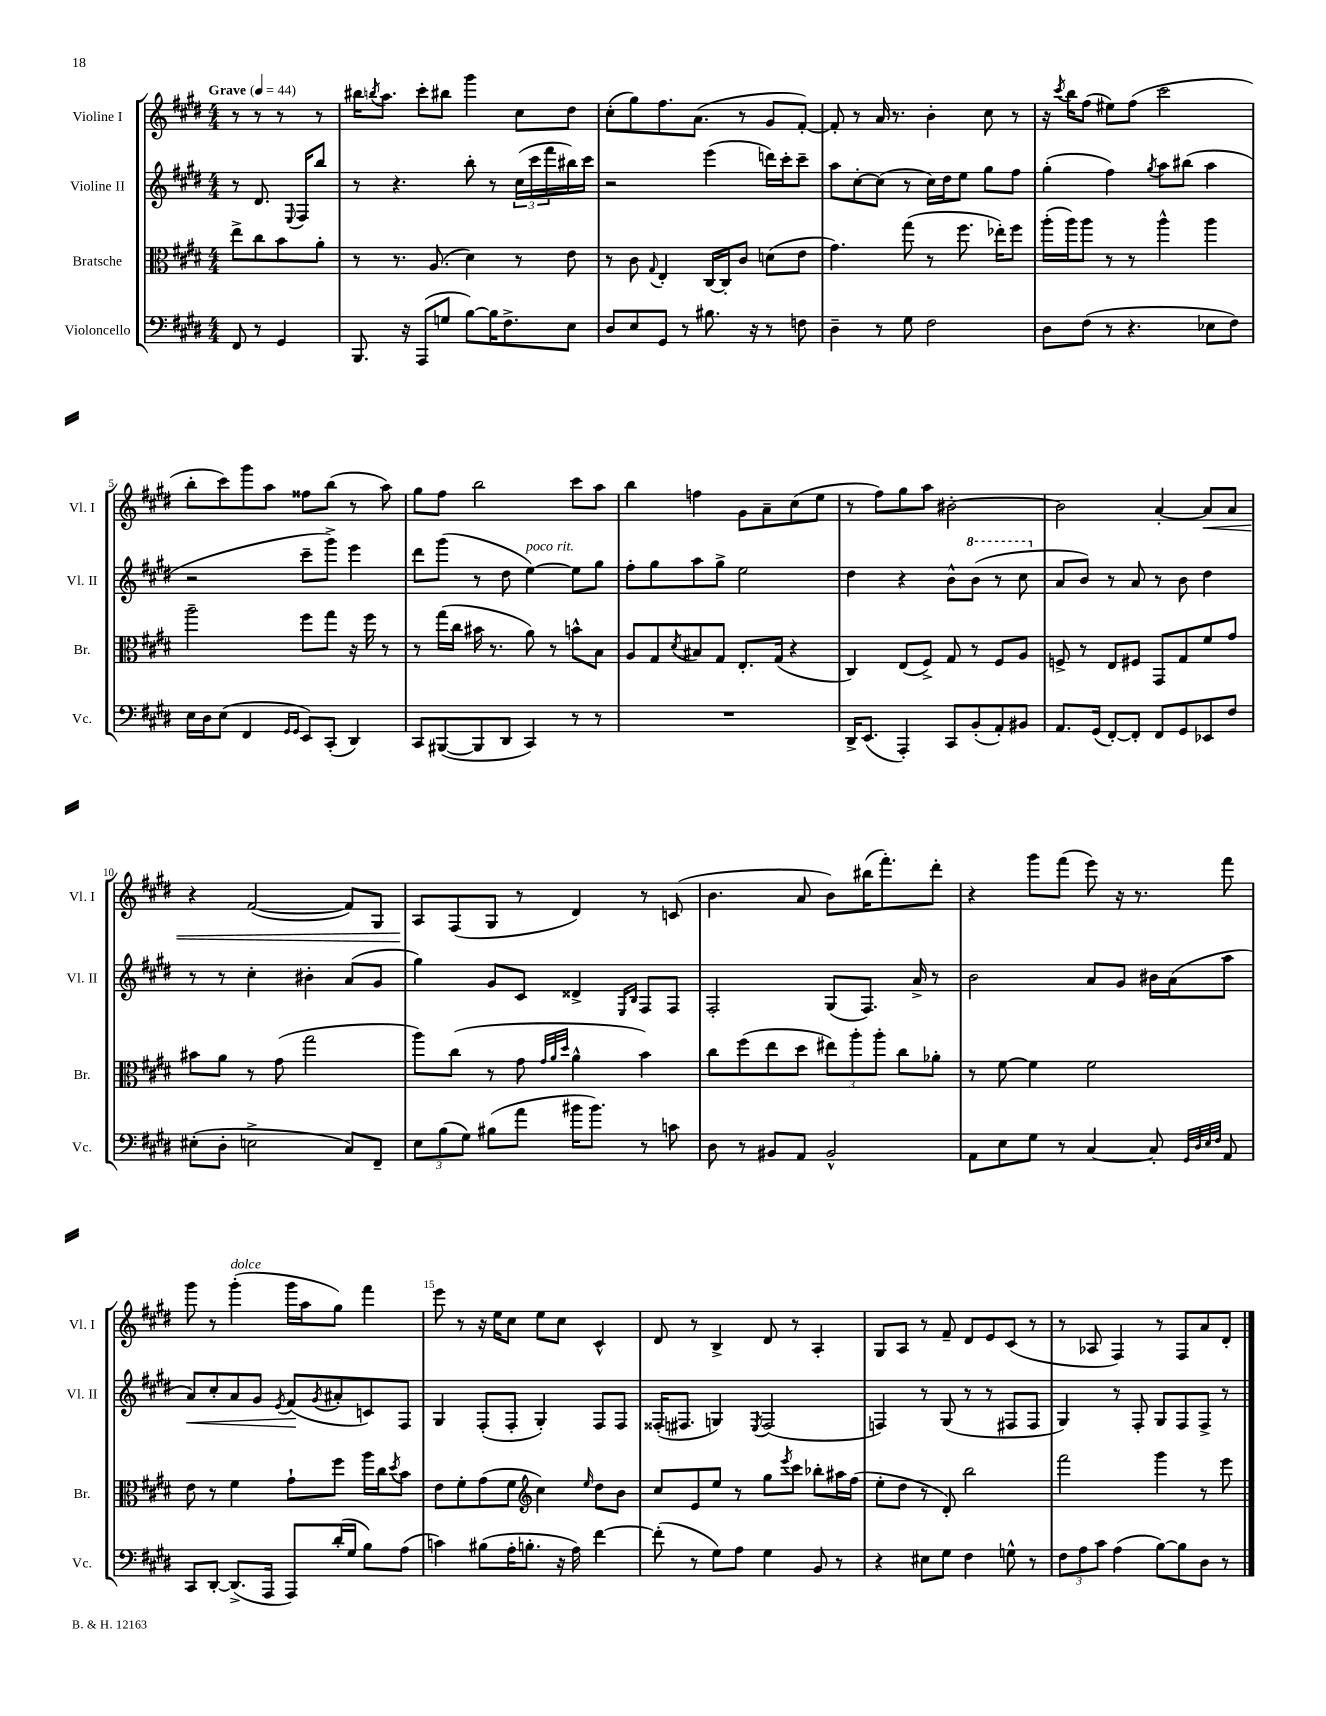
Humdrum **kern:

**kern	**kern	**kern	**dynam	**kern	**dynam
*part4	*part3	*part2	*part2	*part1	*part1
*staff4	*staff3	*staff2	*staff2	*staff1	*staff1
*I"Violoncello	*I"Bratsche	*I"Violine II	*	*I"Violine I	*
*I'Vc.	*I'Br.	*I'Vl. II	*	*I'Vl. I	*
*clefF4	*clefC3	*clefG2	*	*clefG2	*
*k[f#c#g#d#]	*k[f#c#g#d#]	*k[f#c#g#d#]	*	*k[f#c#g#d#]	*
*M4/4	*M4/4	*M4/4	*	*M4/4	*
*MM44	*MM44	*MM44	*	*MM44	*
=	=	=	=	=	=
!	!	!	!	!LO:TX:a:B:t=Grave	!
8FF#/	8ee^\L	8r	.	8r	.
8r	8cc#\	8.d#/	.	8r	.
4GG#/	8b\	.	.	8r	.
.	.	8qqE/	.	.	.
.	.	16F#/KL	.	.	.
.	8a'\J	8bb/J	.	8r	.
=1	=1	=1	=1	=1	=1
8.BBB/	8r	8r	.	16bb#X\KL	.
.	.	.	.	8qbbn/	.
.	.	.	.	8.aa\J	.
.	8.r	4.r	.	.	.
16r	.	.	.	.	.
(8AAA/L	.	.	.	8ccc#'\L	.
.	(8.A/	.	.	.	.
8Gn/J	.	.	.	8bb#X\J	.
[8B\L)	4d#\)	8bb'\	.	4ggg#\	.
16B\K]	.	8r	.	.	.
8.F#^\	.	.	.	.	.
.	8r	(24cc#\LL	.	8cc#\L	.
.	.	24ccc#\	.	.	.
.	.	24fff#\	.	.	.
8E\J	8e\	16bb#X\)	.	8dd#\J	.
.	.	16ccc#\JJ	.	.	.
=2	=2	=2	=2	=2	=2
8D#/L	8r	2r	.	(8cc#'\L	.
8E/	8c#\	.	.	8gg#\)	.
.	8qqG#/	.	.	.	.
8GG#/J	4E'/	.	.	8.ff#\	.
8r	.	.	.	.	.
.	.	.	.	(8.a\J	.
8.B#X\	[16C#/LL	(4eee\	.	.	.
.	16C#'/J]	.	.	.	.
.	8c#/J	.	.	8r	.
16r	.	.	.	.	.
8r	(8dn\L	16dddn\LL)	.	8g#/L	.
.	.	16ccc#'\J	.	.	.
8Fn\	8e\J	8ccc#~\J	.	[8f#'/J)	.
=3	=3	=3	=3	=3	=3
4D#~\	4.g#\)	8aa\L	.	8f#'/]	.
.	.	[8cc#'\	.	8r	.
8r	.	(8cc#\J]	.	16a/	.
.	.	.	.	8.r	.
8G#\	(8gg#\	8r	.	.	.
2F#\	8r	16cc#\LL)	.	4b'\	.
.	.	16dd#\J	.	.	.
.	8.ff#\	8ee\J	.	.	.
.	.	8gg#\L	.	8cc#\	.
.	16ee-X'\KL)	.	.	.	.
.	8ff#\J	8ff#\J	.	8r	.
=4	=4	=4	=4	=4	=4
8D#\L	(16aa'\LL	(4gg#'\	.	16r	.
.	.	.	.	8qccc#/	.
.	16aa\J)	.	.	16bb\KL	.
(8F#\J	8aa\J	.	.	(8ff#\J	.
8r	8r	4ff#\)	.	8ee#X\L)	.
4.r	8r	.	.	(8ff#\J	.
.	.	8qgg#/	.	.	.
.	4aa^^\	8aa\L	.	2ccc#\	.
.	.	(8bb#X\J	.	.	.
8E-X\L	4aa\	4aa\	.	.	.
8F#\J)	.	.	.	.	.
!!LO:LB:g=z
=5	=5	=5	=5	=5	=5
16E\LL	2aa~\	2r	.	8bb'\L	.
16D#\J	.	.	.	.	.
(8E\J	.	.	.	8ccc#\)	.
4FF#/	.	.	.	8ggg#\	.
.	.	.	.	8aa\J	.
16qqGG#/LL	.	.	.	.	.
16qqGG#/JJ	.	.	.	.	.
8EE/L)	8ff#\L	8ccc#~\L	.	8ff##X\L	.
(8CC#'/J	8gg#\J	8ggg#^\J)	.	(8bb\J	.
4DD#/)	16r	4eee\	.	8r	.
.	16ff#\	.	.	.	.
.	8r	.	.	8aa\)	.
=6	=6	=6	=6	=6	=6
8CC#/L	8r	8ddd#\L	.	8gg#\L	.
([8BBB#X/	(16gg#\LL	(8ggg#\J	.	8ff#\J	.
.	16cc#\JJ	.	.	.	.
8BBB#/]	16b#X\	8r	.	2bb\	.
.	8.r	.	.	.	.
8DD#/J	.	8dd#\	.	.	.
!	!	!LO:TX:a:i:t=poco rit.	!	!	!
4CC#/)	8a\)	[4ee\)	.	.	.
.	8r	.	.	.	.
8r	8bn^^\L	8ee\L]	.	8ccc#\L	.
8r	8B\J	8gg#\J	.	8aa\J	.
=7	=7	=7	=7	=7	=7
1r	8A/L	8ff#'\L	.	4bb\	.
.	8G#/	8gg#\	.	.	.
.	8qd#/	.	.	.	.
.	8B#X/	8aa\	.	4ffn\	.
.	8G#/J	8gg#^\J	.	.	.
.	8.E'/L	2ee\	.	8g#\L	.
.	.	.	.	8a~\	.
.	(16G#/Jk	.	.	.	.
.	4r	.	.	(8cc#\	.
.	.	.	.	8ee\J	.
=8	=8	=8	=8	=8	=8
16DD#^/KL	4C#/)	4dd#\	.	8r	.
(8.EE/J	.	.	.	.	.
.	.	.	.	8ff#\L)	.
4AAA'/)	(8E/L	4r	.	8gg#\	.
.	8F#^/J)	.	.	8aa\J	.
8CC#/L	8G#/	8b^^\L	.	[2b#X'\	.
*	*	*8va	*	*	*
(8BB'/	8r	(8bb\J	.	.	.
8AA'/)	8F#/L	8r	.	.	.
8BB#X/J	8A/J	8ccc#\	.	.	.
=9	=9	=9	=9	=9	=9
*	*	*X8va	*	*	*
8.AA/L	8Fn^/	8a/L	.	2b#\]	.
.	8r	8b/J)	.	.	.
(16GG#/Jk	.	.	.	.	.
[8FF#'/L)	8E/L	8r	.	.	.
8FF#'/J]	8F#X/J	8a/	.	.	.
8FF#/L	8GG#/L	8r	.	[4a'/	.
8GG#/	8G#/	8b\	.	.	.
!	!	!	!	!	!LO:HP:b
8EE-X/	8f#/	4dd#\	.	8a/L]	<
8F#/J	8g#/J	.	.	8a/J	.
!!LO:LB:g=z
=10	=10	=10	=10	=10	=10
(8E#X'\L	8b#X\L	8r	.	4r	.
8D#'\J	8a\J	8r	.	.	.
2En^\	8r	4cc#'\	.	([2f#/	.
.	(8g#\	.	.	.	.
.	2gg#\	4b#X'\	.	.	.
8C#/L)	.	(8a/L	.	8f#/L])	.
8FF#~/J	.	8g#/J	.	8G#/J	.
=11	=11	=11	=11	=11	=11
12E\L	8aa\L)	4gg#\)	.	8A/L	.
(12B\	.	.	.	.	.
.	(8cc#\J	.	.	(8F#/	[
12G#\J)	.	.	.	.	.
(8B#X\L	8r	8g#/L	.	8G#/J	.
8a\J	8g#\	8c#/J	.	8r	.
.	32qqg#/LLL	.	.	.	.
.	32qqa/	.	.	.	.
.	32qqdd#/JJJ	.	.	.	.
16b#X\KL	4a^^\	4d##X^/	.	4d#/)	.
8.b#\J)	.	.	.	.	.
.	.	16qqE/LL	.	.	.
.	.	16qqB/JJ	.	.	.
8r	4b\)	8F#/L	.	8r	.
8cn\	.	8F#/J	.	(8cn/	.
=12	=12	=12	=12	=12	=12
8D#\	8cc#\L	2F#'/	.	4.b\	.
8r	(8ff#\	.	.	.	.
8BB#X/L	8ee\	.	.	.	.
8AA/J	8dd#\J	.	.	8a/	.
2BB#^^/	12ee#X\L)	(8G#/L	.	8b\L)	.
.	12aa'\	.	.	.	.
.	.	8.F#/J)	.	(16bb#X\K	.
.	12aa'\J	.	.	.	.
.	.	.	.	8.fff#'\)	.
.	8cc#\L	.	.	.	.
.	.	16a^/	.	.	.
.	8a-X'\J	8r	.	8ddd#'\J	.
=13	=13	=13	=13	=13	=13
8AA\L	8r	2b\	.	4r	.
8E\	[8f#\	.	.	.	.
8G#\J	4f#\]	.	.	8ggg#\L	.
8r	.	.	.	(8fff#\J	.
[4C#/	2f#\	8a/L	.	8eee\)	.
.	.	8g#/J	.	16r	.
.	.	.	.	8.r	.
8C#'/]	.	16b#X\LL	.	.	.
.	.	(16a\J	.	.	.
32qqGG#/LLL	.	.	.	.	.
32qqD#/	.	.	.	.	.
32qqE/	.	.	.	.	.
32qqF#/JJJ	.	.	.	.	.
8AA/	.	8aa\J	.	8fff#\	.
!!LO:LB:g=z
=14	=14	=14	=14	=14	=14
!	!	!	!LO:HP:b	!	!
8CC#/L	8e\	8a/L)	<	8ggg#\	.
[8DD#'/J	8r	8cc#'/	.	8r	.
!	!	!	!	!LO:TX:a:i:t=dolce	!
(8.DD#^/L]	4f#\	8a/	.	(4ggg#'\	.
.	.	8g#/J	.	.	.
16AAA/Jk	.	.	.	.	.
.	.	8qe/	.	.	.
8AAA/L)	8g#`\L	(8f#/L	.	16ggg#\LL	.
.	.	.	.	16aa\J	.
.	.	8qg#/	.	.	.
(16d#'/L	8ff#\J	8a#X'/	[	8gg#\J)	.
16G#/JJ	.	.	.	.	.
8B\L)	16aa\LL	8cn/)	.	4fff#\	.
.	16cc#\J	.	.	.	.
.	8qdd#/	.	.	.	.
(8A\J	8b\J	8F#/J	.	.	.
=15	=15	=15	=15	=15	=15
4cn\)	8e\L	4G#/	.	8eee\	.
.	8f#'\	.	.	8r	.
(8B#X\L	(8g#\	(8F#'/L	.	16r	.
.	.	.	.	16ee\KL	.
16A'\K	8f#\J	8F#'/J	.	8cc#\J	.
8.Bn'\J	.	.	.	.	.
*	*clefG2	*	*	*	*
.	4cc#\)	4G#'/)	.	8ee\L	.
16r	.	.	.	8cc#\J	.
16A\)	.	.	.	.	.
.	16qqee/	.	.	.	.
[4f#\	8dd#\L	8F#/L	.	4c#^^/	.
.	8b\J	8F#/J	.	.	.
=16	=16	=16	=16	=16	=16
(8f#'\]	8cc#/L	(16F##X'/KL	.	8d#/	.
.	.	8.F#X/J	.	.	.
8r	8e/	.	.	8r	.
8G#\L)	8ee/J	4Gn/)	.	4B^/	.
8A\J	8r	.	.	.	.
.	.	8qE/	.	.	.
4G#\	8gg#\L	(2F#/	.	8d#/	.
.	8qeee/	.	.	.	.
.	8ccc#\J	.	.	8r	.
8BB/	8bb-X'\L	.	.	4A'/	.
8r	16aa#X\L	.	.	.	.
.	(16ff#\JJ	.	.	.	.
=17	=17	=17	=17	=17	=17
4r	8ee'\L	4Fn/)	.	8G#/L	.
.	8dd#\J	.	.	8A/J	.
8E#X\L	8r	8r	.	8r	.
8G#\J	8d#'/)	(8G#/	.	8f#~/	.
4F#\	2bb\	8r	.	8d#/L	.
.	.	8r	.	8e/	.
8Gn^^\	.	8F#X/L	.	(8c#/J	.
8r	.	8F#/J	.	8r	.
=18	=18	=18	=18	=18	=18
12F#\L	2fff#\	4G#/)	.	8r	.
12A\	.	.	.	.	.
.	.	.	.	8A-X/	.
12c#\J	.	.	.	.	.
(4A\	.	8r	.	4F#/)	.
.	.	8F#'/	.	.	.
[8B\L)	4ggg#\	8G#/L	.	8r	.
8B\]	.	8F#/	.	8F#/L	.
8D#\J	8r	8F#^/J	.	8a/	.
8r	8eee\	8r	.	8d#'/J	.
==	==	==	==	==	==
*-	*-	*-	*-	*-	*-
